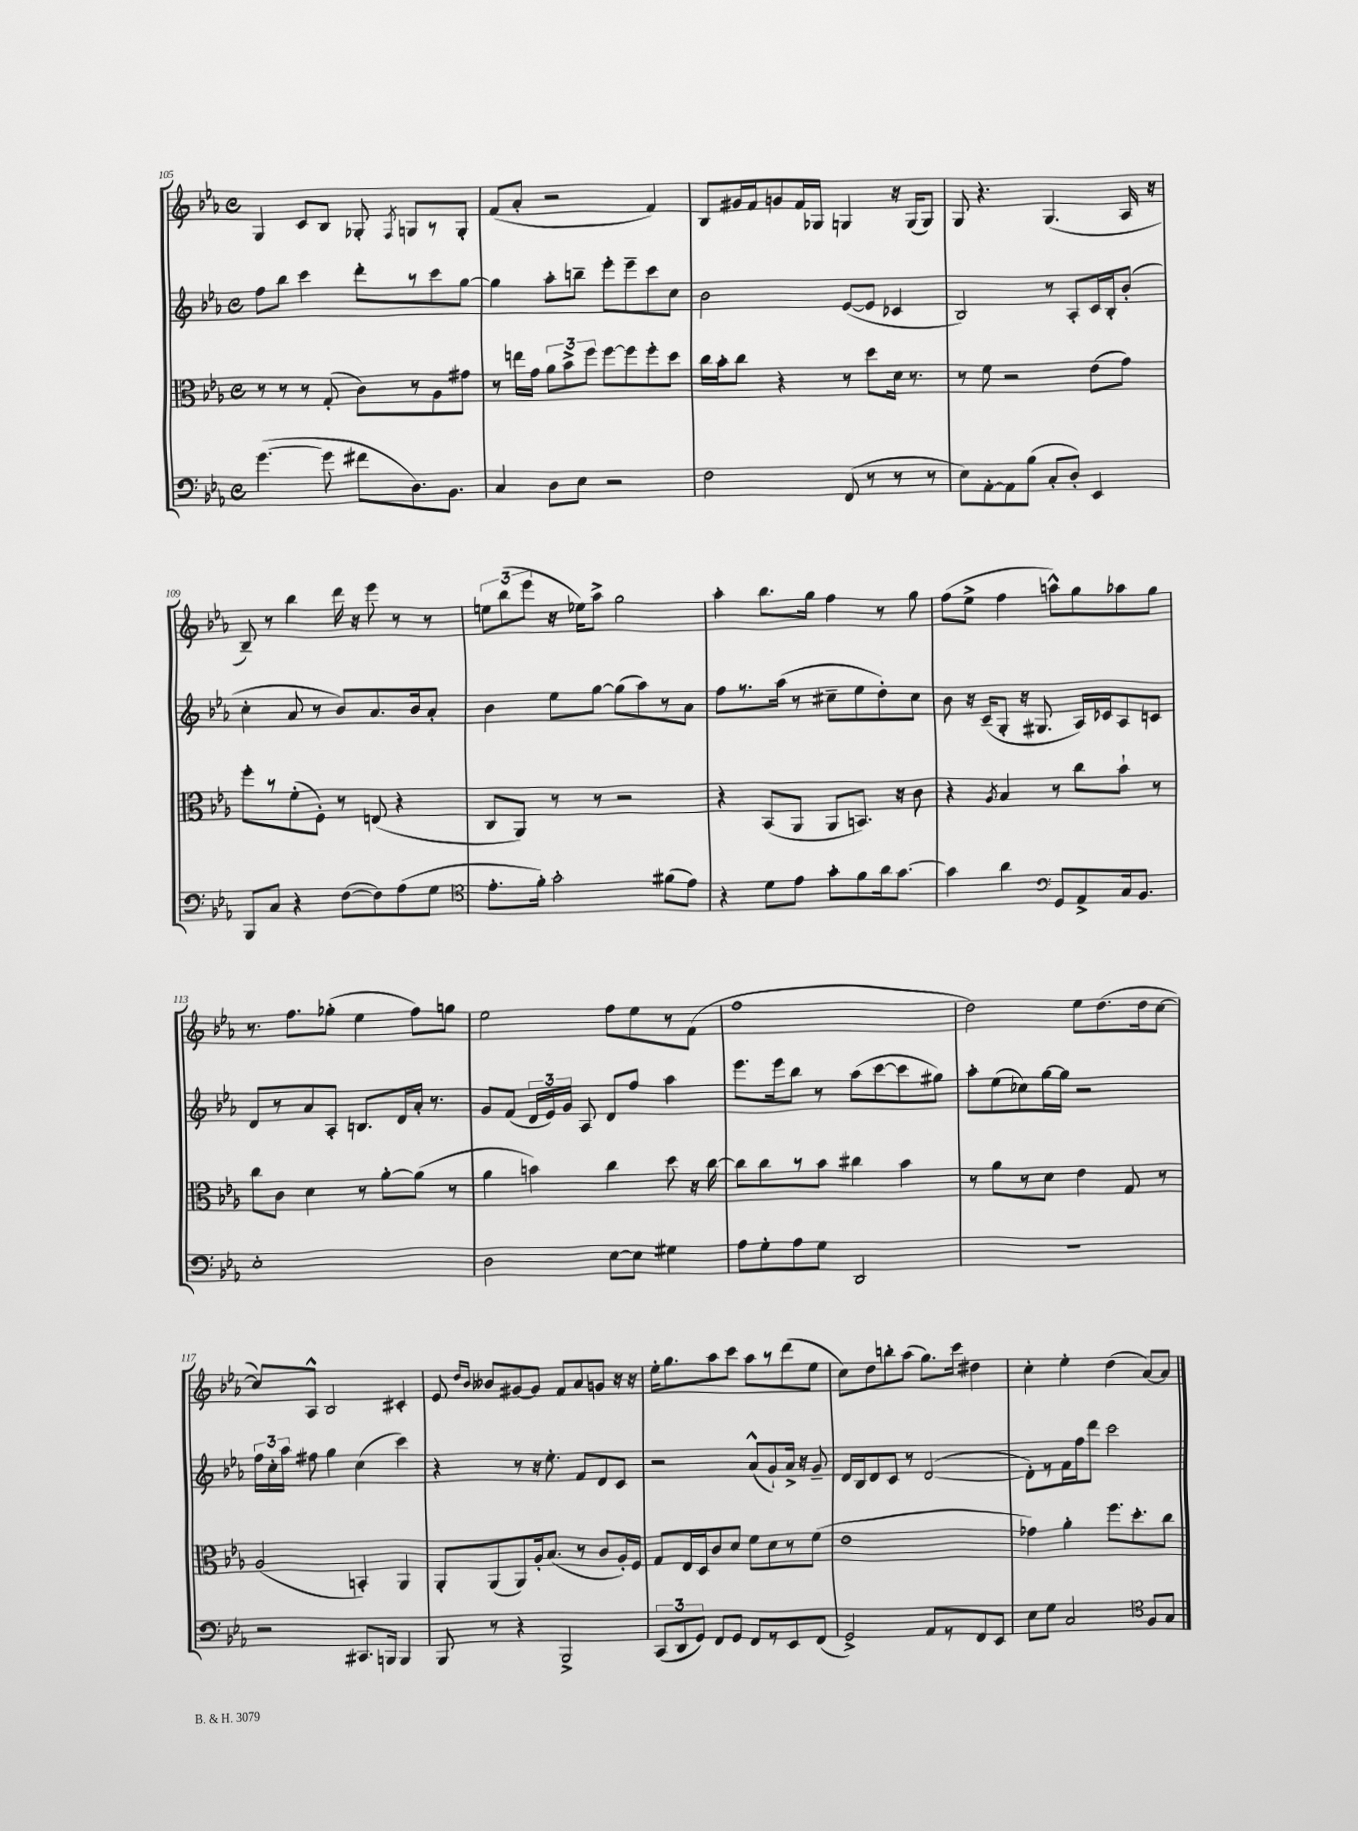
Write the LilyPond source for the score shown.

<<
\new StaffGroup <<
\new Staff = "s0" {
    \clef treble \key ees \major \defaultTimeSignature \time 4/4
    \autoBeamOff g4 c'8[ bes8] ges8-. \acciaccatura { f8 } g8[ r8 g8]-. |
    f'8[( aes'8]-. r2 f'4) |
    bes8[ gis'16 f'16 g'8 f'16 ges16] g4 r16 g16[( g8]) |
    g8 r4. g4.( aes16 r16 |
    bes8--) r8 bes''4 d'''16 r16 ees'''8 r8 r8 |
    \tuplet 3/2 { e''8[ bes''8( ees'''8] } r16 ees''16[) aes''8]-> g''2 |
    aes''4-. bes''8.[ g''16] f''4 r8 g''8 |
    f''8[( ees''8]-> f''4 a''8[-^) g''8 aes''8 g''8] |
    r8. f''8.[ ges''8]-.( ees''4 f''8[) g''8] |
    ees''2 f''8[ ees''8 r8 f'8]( |
    f''1 |
    d''2) ees''8[ d''8.( d''16 c''8]~ |
    c''8[) aes8]-^ bes2 cis'4-. |
    ees'8 \grace { d''16[ bes'16] } beses'8[ gis'8~ gis'8] f'8[ aes'8 g'8] r16 r16 |
    ees''16[-. g''8. aes''8 c'''8] aes''8[ r8 d'''8( ees''8] |
    c''8[) d''8 b''8-. aes''8]( g''8.[) c'''16] dis''4 |
    c''4-. ees''4-. d''4( aes'8[~) aes'8] \bar "|." |
}
\new Staff = "s1" {
    \clef treble \key ees \major \defaultTimeSignature \time 4/4
    \autoBeamOff f''8[ bes''8] c'''4 d'''8[-. r8 c'''8 g''8]~ |
    g''4 aes''8[-. b''8]-- ees'''8[-. ees'''8-- c'''8 c''8] |
    bes'2 ees'8[~( ees'8] ces'4 |
    bes2) r8 aes8[-. c'16 bes16-. bes'8]-.( |
    c''4-. aes'8 r8 bes'8[) aes'8. bes'16 aes'8]-. |
    bes'4 ees''8[ g''8]~ g''8[( aes''8) r8 aes'8] |
    f''8[ r8. aes''16]( r8 cis''8[-- ees''8 d''8-.) cis''8] |
    bes'8 r16 c'16[--( g8]-. r16 gis8. aes16[) ces'16 aes8 c'8] |
    d'8[ r8 aes'8 aes8]-. b8.[ d'16 aes'16]-. r8. |
    g'8[ f'8]( \tuplet 3/2 { d'16[ ees'16) g'16] } aes8 d'8[ f''8] aes''4 |
    ees'''8.[ ees'''16 bes''8] r8 aes''8[( c'''8~ c'''8 gis''8]) |
    aes''8[-. ees''8( ces''8) g''16~ g''16] r2 |
    \tuplet 3/2 { f''16[ c''16-. aes''16] } fis''8 g''4 c''4( c'''4) |
    r4 r8 r16 ees''8.-. f'8[ d'8 c'8] |
    r2 aes'8[-^( g'8-!) aes'16]-> r16 g'8-- |
    d'16[ bes16 d'8 c'8] r8 d'2~( |
    d'8[-.) r8 f'16 f''16 d'''8] c'''2 \bar "|." |
}
\new Staff = "s2" {
    \clef alto \key ees \major \defaultTimeSignature \time 4/4
    \autoBeamOff r8 r8 r8 g8-.( c'8[) r8 aes8 gis'8] |
    r8 e''16[ g'16] \tuplet 3/2 { aes'8[ bes'8-> f''8] } f''8[~ f''8 f''8-. d''8] |
    c''16[ bes'16-. c''8] r4 r8 d''8[ d'16] r8. |
    r8 f'8 r2 ees'8[( g'8]) |
    f''8[-. r8 f'8-.( f8]-.) r8 e8( r4 |
    c8[ aes,8]) r8 r8 r2 |
    r4 bes,8[( aes,8] aes,8[ b,8.]) r16 c'8 |
    r4 \acciaccatura { aes8 } bes4 r8 c''8[ bes'8]-! r8 |
    c''8[ c'8] d'4 r8 aes'8[~-. aes'8]( r8 |
    aes'4 b'4) c''4 d''8 r16 c''16~ |
    c''8[ c''8 r8 bes'8] cis''4 bes'4 |
    r8 aes'8[ r8 d'8] ees'4 g8 r8 |
    aes2( b,4-.) aes,4 |
    aes,8[-. aes,8( aes,8) aes16-. bes8.]( r8 c'8[ aes16-.) f16] |
    g8[ ees16 d16 c'8 d'8] f'8[ d'8 r8 f'8]( |
    ees'1 |
    ges'4) aes'4-. f''8.[ d''8.-. c''8] \bar "|." |
}
\new Staff = "s3" {
    \clef bass \key ees \major \defaultTimeSignature \time 4/4
    \autoBeamOff g'4.~( g'8 fis'8[ d8.) bes,8.] |
    c4 d8[ ees8] r2 |
    f2 f,8( r8 r8 r8 |
    ees8[) aes,8~-. aes,8 bes8]( c8[-. d8]-.) ees,4 |
    bes,,8[ c8] r4 f8[~( f8) aes8( g8] |
    \clef tenor ees'8.[-. f'16]-.) g'2-. fis'8[( ees'8]) |
    r4 d'8[ ees'8] g'8[-. f'8 aes'16 g'8.]~ |
    g'4 aes'4 \clef bass g,8[ aes,8-> c16 bes,8.] |
    ees1-. |
    d2 ees8[~ ees8] gis4 |
    aes8[ g8-. aes8 g8] d,2 |
    R1 |
    r2 cis,8.[ b,,16] b,,4 |
    bes,,8 r8 r4 bes,,2-> |
    \tuplet 3/2 { c,8[( d,8 g,8]) } f,8[ g,8] f,8[ r8 ees,8 f,8]( |
    g,2->) aes,8[ r8 f,8 ees,8] |
    ees8[ g8] c2 \clef tenor f8[ g8] \bar "|." |
}
>>
>>
\layout { \context { \Score currentBarNumber = #105 } }
